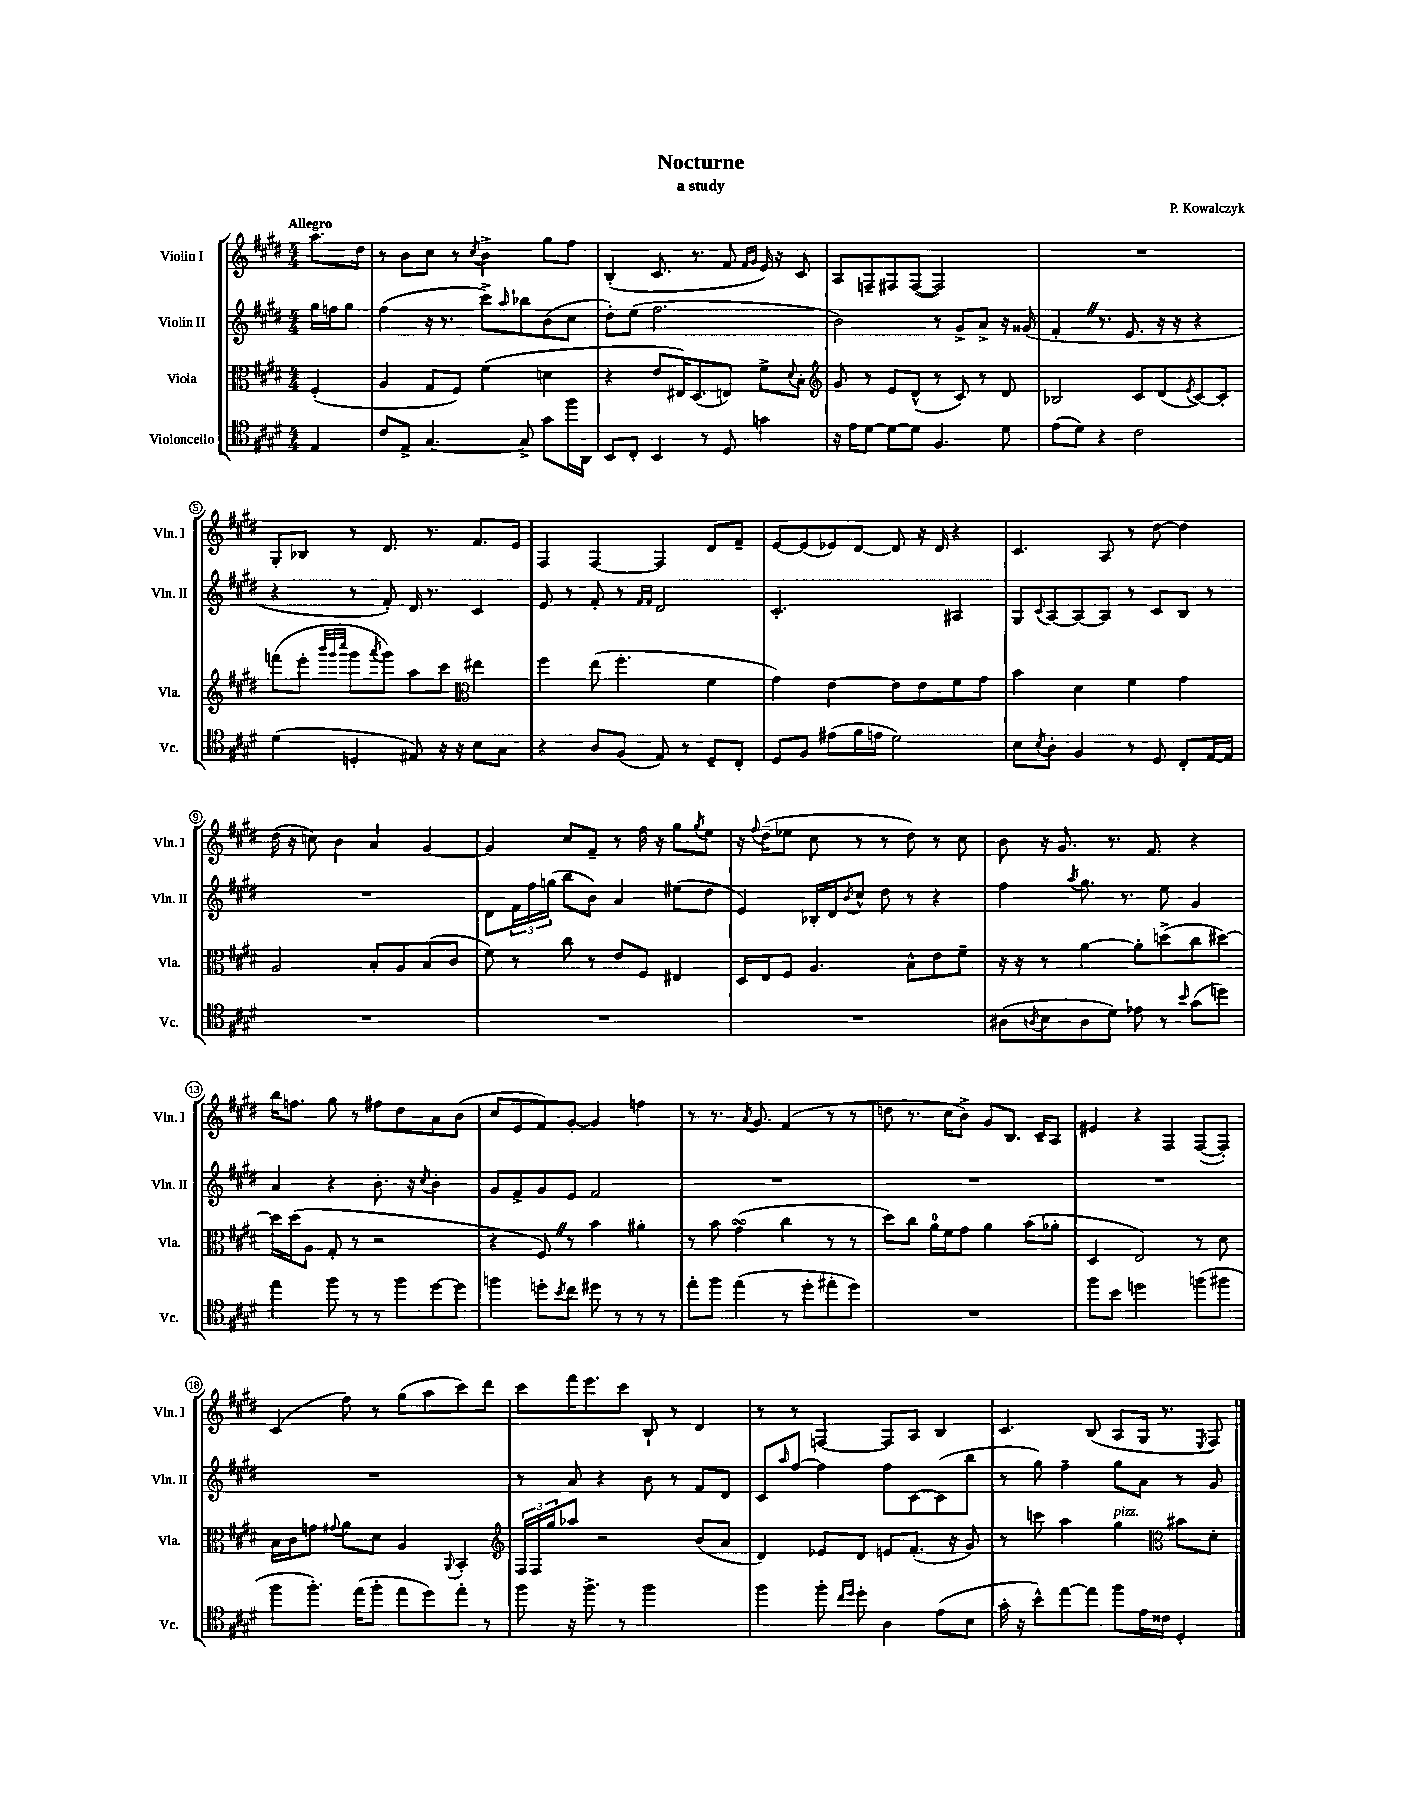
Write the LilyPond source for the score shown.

\header { title = "Nocturne" composer = "P. Kowalczyk" subtitle = "a study" }
<<
\new StaffGroup <<
\new Staff = "s0" \with { instrumentName = "Violin I" shortInstrumentName = "Vln. I" } {
    \clef treble \key e \major \numericTimeSignature \time 4/4 \partial 4 \tempo "Allegro"
    a''8. dis''16 |
    r8 b'8 cis''8 r8 \acciaccatura { cis''8 } b'4-> gis''8 fis''8 |
    b4-.( cis'8. r8. fis'8 \grace { fis'16 gis'16 } e'16) r16 cis'8 |
    a8 f8-- fis8 fis8~( fis2) |
    R1 |
    gis8-. bes8 r8 dis'8. r8. fis'8. e'16 |
    fis4 fis4~ fis4 dis'8 fis'8-- |
    e'8~ e'8( ees'8) dis'8~ dis'8 r16 dis'16 r4 |
    cis'4. a8 r8 dis''8~ dis''4 |
    dis''16( r16 c''8) b'4 a'4 gis'4~ |
    gis'4 cis''8 fis'8-- r8 fis''16 r16 gis''8 \acciaccatura { gis''8 } e''8 |
    r16 \appoggiatura { fis''8 } dis''16--( ees''8 cis''8 r8 r8 dis''8) r8 cis''8 |
    b'8 r16 gis'8. r8. fis'8. r4 |
    b''16 f''8. gis''8 r8 fis''8 dis''8 a'8 b'8( |
    cis''8 e'8 fis'8) gis'8~-. gis'4 f''4 |
    r8 r8. \acciaccatura { a'8 } gis'8. fis'4( r8 r8 |
    d''8 r8. cis''16 b'8->) gis'8 b8. cis'16-- a8 |
    eis'4 r4 fis4 fis8~( fis8-.) |
    cis'4( fis''8) r8 gis''8( a''8 cis'''8) dis'''8 |
    cis'''8 fis'''16 e'''8. cis'''8 b8-! r8 dis'4 |
    r8 r8 f4~ f8 a8 b4 |
    cis'4. b8( a8 gis16 r8. \acciaccatura { e8 } fis8) \bar "|." |
}
\new Staff = "s1" \with { instrumentName = "Violin II" shortInstrumentName = "Vln. II" } {
    \clef treble \key e \major \numericTimeSignature \time 4/4 \partial 4
    gis''16 f''16 gis''8 |
    fis''4( r16 r8. cis'''8->) \grace { a''16 } bes''8 b'8( cis''8 |
    dis''8-.) e''8( fis''2. |
    b'2) r8 gis'8-> a'8-> r16 gisis'16( |
    fis'4-. \once \override BreathingSign.text = \markup { \musicglyph "scripts.caesura.straight" } \breathe r8. e'8. r16 r16 r4 |
    r4 r8 fis'8-.) dis'16 r8. cis'4 |
    e'8 r8 fis'8-. r8 \grace { fis'16 fis'16 } dis'2 |
    cis'2.-. ais4 |
    gis8 \appoggiatura { cis'8 } a8~ a8~ a8 r8 cis'8 b8 r8 |
    R1 |
    dis'8 \tuplet 3/2 { fis'16 fis''16 g''16( } b''8 b'8) a'4 eis''8( dis''8 |
    e'4) bes16-. dis'16 \acciaccatura { b'8 } cis''8-^ dis''8 r8 r4 |
    fis''4 \acciaccatura { a''8 } gis''8. r8. e''8 gis'4 |
    a'4 r4 b'8.-. r16 \acciaccatura { cis''8 } b'4-. |
    gis'8 fis'8-> gis'8 e'8 fis'2 |
    R1 |
    R1 |
    R1 |
    R1 |
    r8 a'8 r4 b'8 r8 fis'8 dis'8 |
    cis'8 \grace { a''16 } fis''8~ fis''4 fis''8 cis'8~ cis'8( b''8 |
    r8 gis''8) fis''4-- gis''8 a'8 r8 gis'8 \bar "|." |
}
\new Staff = "s2" \with { instrumentName = "Viola" shortInstrumentName = "Vla." } {
    \clef alto \key e \major \numericTimeSignature \time 4/4 \partial 4
    fis4-.( |
    a4 gis8 fis8) fis'4( d'4 |
    r4 e'8 eis16) dis8.( e8) fis'8-> \appoggiatura { dis'8 } b8-. |
    \clef treble gis'8 r8 e'8 dis'8-^( r8 cis'8) r8 dis'8 |
    bes2 cis'8 dis'8( \acciaccatura { e'8 } cis'8~) cis'8-. |
    f'''8( e'''8-. \grace { b'''32 gis'''32 cis''''32 } gis'''8 \acciaccatura { a'''8 } gis'''8) a''8 cis'''8 \clef alto eis''4 |
    fis''4 e''8( fis''4.-. fis'4 |
    gis'4) e'4~ e'8 e'8 fis'8 gis'8 |
    b'4 dis'4 fis'4 gis'4 |
    a2 b8-. a8 b8( cis'8 |
    fis'8) r8 cis''8 r8 e'8 fis8 eis4 |
    dis16 e16 fis8 a4. b8-^ e'8 fis'8-- |
    r16 r16 r8 a'4~ a'8-. d''8->( cis''8 dis''8~) |
    dis''16 dis''16( a8 gis8-. r8 r2 |
    r4 fis8) \once \override BreathingSign.text = \markup { \musicglyph "scripts.caesura.straight" } \breathe r8 b'4 ais'4-. |
    r8 b'8 gis'4\turn( cis''4 r8 r8 |
    dis''8) cis''8 a'16-0 fis'16 gis'8 a'4 b'8( aes'8-. |
    dis4 e2) r8 dis'8 |
    b16 cis'16 g'8 \appoggiatura { gis'8 } a'8 dis'8 a4 \appoggiatura { a,8 } b,4-. |
    \clef treble \tuplet 3/2 { fis16 fis16 gis''16 } aes''8 r2 b'8( a'8 |
    dis'4) ees'8 dis'8 e'8 fis'8.-.( r16 gis'8) |
    r8 c'''8 a''4 gis''4^\markup { \italic "pizz." } \clef alto bis'8 dis'8-. \bar "|." |
}
\new Staff = "s3" \with { instrumentName = "Violoncello" shortInstrumentName = "Vc." } {
    \clef tenor \key e \major \numericTimeSignature \time 4/4 \partial 4
    e4 |
    cis'8 e8-> gis4.~ gis8-> gis'8 fis''16 a,16 |
    b,8 cis8-. b,4 r8 dis8 g'4 |
    r16 e'16 dis'8~ dis'8~ dis'8 fis4. dis'8 |
    e'8( dis'8) r4 cis'2 |
    dis'4( d4-. eis8) r16 r16 b8 gis8 |
    r4 a8 fis8( e8) r8 dis8-- cis8-. |
    dis8 fis8 eis'8( fis'16 e'16 dis'2) |
    b8 \acciaccatura { b8 } a8-. fis4 r8 dis8 cis8-. e16~ e16 |
    R1 |
    R1 |
    R1 |
    ais8( \acciaccatura { a8 } b8 a8 dis'8) ees'8 r8 \grace { b'16 } gis'8( d''8) |
    e''4 fis''8 r8 r8 fis''8 dis''8~ dis''8 |
    f''4 d''8-. \acciaccatura { b'8 } cis''8 dis''8 r8 r8 r8 |
    e''8-. fis''8 e''4( r8 dis''8-. eis''8-. dis''8) |
    R1 |
    fis''8 b'8 d''2 f''8( fis''8 |
    fis''8 fis''8.-.) e''16( fis''8-. e''8 dis''8) e''8-. r8 |
    fis''8 r16 fis''8.-> r8 fis''2 |
    fis''4 fis''8-. \grace { cis''16 dis''16 } dis''8-. a4 e'8( b8 |
    gis'16-. r16 b'8-^) e''8~ e''8 fis''8 e'16 cisis'16 dis4-. \bar "|." |
}
>>
>>
\layout { \context { \Score \override BarNumber.stencil = #(make-stencil-circler 0.1 0.3 ly:text-interface::print) } }
